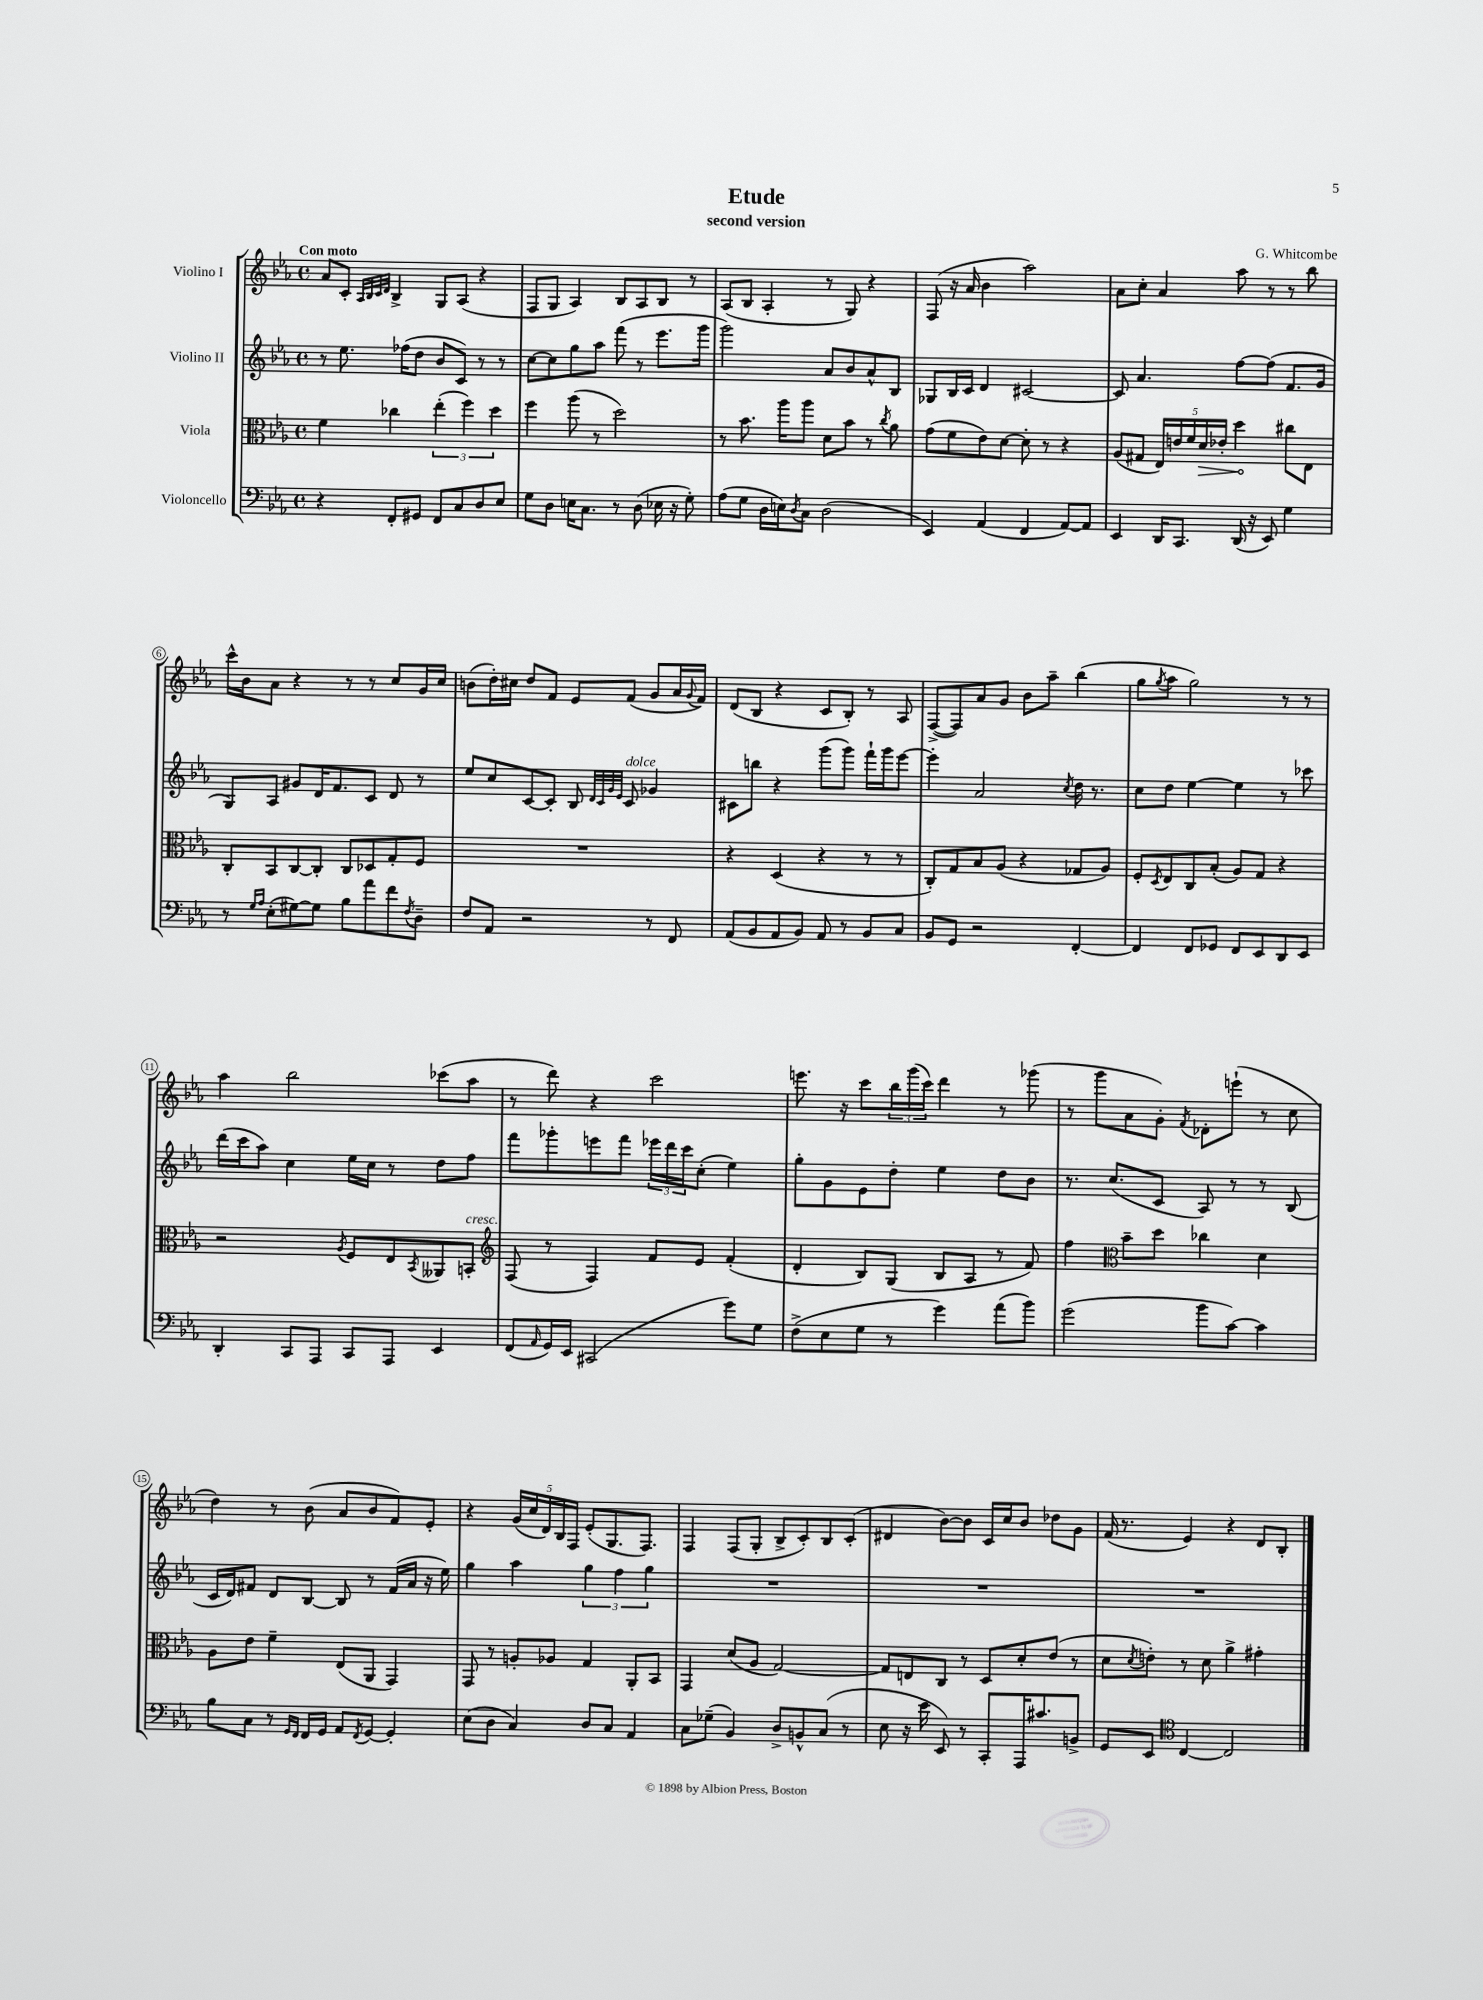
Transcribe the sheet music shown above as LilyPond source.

\header { title = "Etude" composer = "G. Whitcombe" subtitle = "second version" }
<<
\new StaffGroup <<
\new Staff = "s0" \with { instrumentName = "Violino I" } {
    \clef treble \key ees \major \defaultTimeSignature \time 4/4 \tempo "Con moto"
    aes'8 c'8-. \grace { aes32 bes32 c'32 d'32 } bes4-> g8 aes8( r4 |
    f8 g8 aes4) bes8 aes8 bes8 r8 |
    aes8( bes8 aes4-. r8 g8) r4 |
    f8( r16 aes'16 bes'4 aes''2) |
    aes'8 c''8-. aes'4 aes''8 r8 r8 bes''8 |
    c'''16-^ bes'16 aes'8 r4 r8 r8 c''8 g'16 c''16 |
    b'8( d''16-.) cis''16 d''8 f'8 ees'8 f'8( g'8 aes'16 \appoggiatura { g'8 } f'16) |
    d'8( bes8 r4 c'8 bes8-.) r8 aes8 |
    f8~->( f8) aes'8 g'8 bes'8 aes''8-- bes''4( |
    g''8 \acciaccatura { g''8 } aes''8 g''2) r8 r8 |
    aes''4 bes''2 ces'''8( aes''8 |
    r8 d'''8) r4 c'''2 |
    e'''8. r16 c'''8 \tuplet 3/2 { bes''16 g'''16( c'''16) } d'''4 r8 ges'''8( |
    r8 g'''8 aes'8 g'8-.) \acciaccatura { f'8 } des'8-. e'''8-!( r8 c''8 |
    d''4) r8 bes'8( aes'8 bes'8 f'8) ees'8-. |
    r4 \tuplet 5/4 { g'16( c''16 d'16) bes16 f16 } ees'8-.( g8. f8.) |
    f4 f8( g8-. bes8-> c'8-.) bes8 c'8-.( |
    dis'4 bes'8~) bes'8 c'16 c''16 bes'8 des''8 g'8 |
    f'16( r8. ees'4) r4 d'8 bes8-. \bar "|." |
}
\new Staff = "s1" \with { instrumentName = "Violino II" } {
    \clef treble \key ees \major \defaultTimeSignature \time 4/4
    r8 ees''8. fes''16( d''8 bes'8 c'8) r8 r8 |
    c''8~ c''8 g''8 aes''8 f'''8( r8 ees'''8. g'''16 |
    g'''2) aes'8 bes'8 aes'8-^ bes8 |
    ges8 bes16 c'16 d'4 cis'2~ |
    cis'8 aes'4. f''8~ f''8( f'8. g'16 |
    g8) aes8 gis'8 d'16 f'8. c'8 d'8 r8 |
    ees''8 c''8 c'8~ c'8-. bes8 \grace { d'32 c'32 g'32 ees'32 } c'8^\markup { \italic "dolce" } ges'4 |
    cis'8 b''8 r4 g'''8( g'''8) f'''16-! g'''16 ees'''8~ |
    ees'''4-. aes'2 \acciaccatura { c''8 } d''16 r8. |
    c''8 d''8 ees''4~ ees''4 r8 ces'''8 |
    d'''16( c'''16 aes''8) c''4 ees''16 c''16 r8 d''8 f''8 |
    f'''8 ges'''8-. e'''8 f'''8 \tuplet 3/2 { ees'''16 d'''16 c'''16 } c''8-.( ees''4) |
    g''8-. g'8 ees'8 d''8-. ees''4 d''8 bes'8 |
    r8. c''8.( c'8 aes8) r8 r8 bes8( |
    c'16 d'16) fis'8 d'8 bes8~ bes8 r8 fis'16( aes'16 r16 ees''16) |
    g''4 aes''4 \tuplet 3/2 { g''4 f''4 g''4 } |
    R1 |
    R1 |
    R1 \bar "|." |
}
\new Staff = "s2" \with { instrumentName = "Viola" } {
    \clef alto \key ees \major \defaultTimeSignature \time 4/4
    f'4 ces''4 \tuplet 3/2 { ees''4-.( f''4) d''4 } |
    f''4 aes''8( r8 d''2) |
    r8 bes'8. aes''16 aes''8 d'8 bes'8 r8 \acciaccatura { c''8 } aes'8 |
    g'8( f'8 ees'8) d'8~ d'8-. r8 r4 |
    aes8( gis8 \tuplet 5/4 { ees16) e'16 f'16 \once \override Hairpin.circled-tip = ##t d'16\> ees'16-. } d''4\! cis''8 ees8 |
    c8-. bes,8 c8~ c8-. c8 des8 g8-. f8 |
    R1 |
    r4 d4( r4 r8 r8 |
    c8-.) g8 bes8 aes8( r4 ges8 aes8) |
    f8-. \acciaccatura { d8 } ees8 c8 bes8-.( aes8) g8 r4 |
    r2 \acciaccatura { aes8 } f8 ees8 \acciaccatura { bes,8 } aeses,8 b,8-.^\markup { \italic "cresc." } |
    \clef treble f8( r8 f4) f'8 ees'8 f'4-.( |
    d'4-. bes8) g8( bes8 aes8 r8 f'8) |
    f''4 \clef alto bes'8-- d''8 ces''4 d'4 |
    aes8 ees'8 f'4-- ees8( aes,8 g,4) |
    g,8 r8 a8-. aes8 g4 aes,8-. bes,8 |
    g,4 d'8( aes8 g2~) |
    g8 e8 c8 r8 d8 d'8-. ees'8( r8 |
    d'8 \acciaccatura { d'8 } e'8-.) r8 d'8 aes'4-> gis'4-. \bar "|." |
}
\new Staff = "s3" \with { instrumentName = "Violoncello" } {
    \clef bass \key ees \major \defaultTimeSignature \time 4/4
    r4 f,8-. gis,8 f,8 c8 d8 ees8 |
    g8 d8 e16 c8. r8 d8( ees16 r16 g8-.) |
    aes8( g8 d16 e16) \acciaccatura { d8 } c8 d2( |
    ees,4) aes,4( f,4 aes,8~) aes,8 |
    ees,4 d,16 c,8. d,16( r16 ees,8) g4 |
    r8 \grace { g16 aes16 } ees8-.( gis8~) gis8 bes8 aes'8 f'8 \acciaccatura { f8 } d8-- |
    f8 aes,8 r2 r8 f,8 |
    aes,8( bes,8 aes,8 bes,8) aes,8 r8 bes,8 c8 |
    bes,8 g,8 r2 f,4~-. |
    f,4 f,8 ges,8 f,8 ees,8 d,8 ees,8 |
    d,4-. c,8 aes,,8 c,8 aes,,8 ees,4 |
    f,8( \grace { aes,16 } g,16) ees,16 cis,2( g'8) g8 |
    f8->( ees8 g8 r8 g'4) aes'8( bes'8) |
    g'2( bes'8 c'8~) c'4 |
    bes8 c8 r8 \grace { g,16 f,16 } f,16 g,16 aes,8 \acciaccatura { f,8 } g,8~ g,4-. |
    ees8( d8 c4) d8 c8 aes,4 |
    c8 ges8--( bes,4) d8-> b,8-^ c8( r8 |
    ees8 r16 ees'16 ees,8) r8 c,8-. aes,,16 cis'8. b,8-> |
    g,8 ees,8 \clef tenor c4~ c2 \bar "|." |
}
>>
>>
\layout { \context { \Score \override BarNumber.stencil = #(make-stencil-circler 0.1 0.3 ly:text-interface::print) } }
